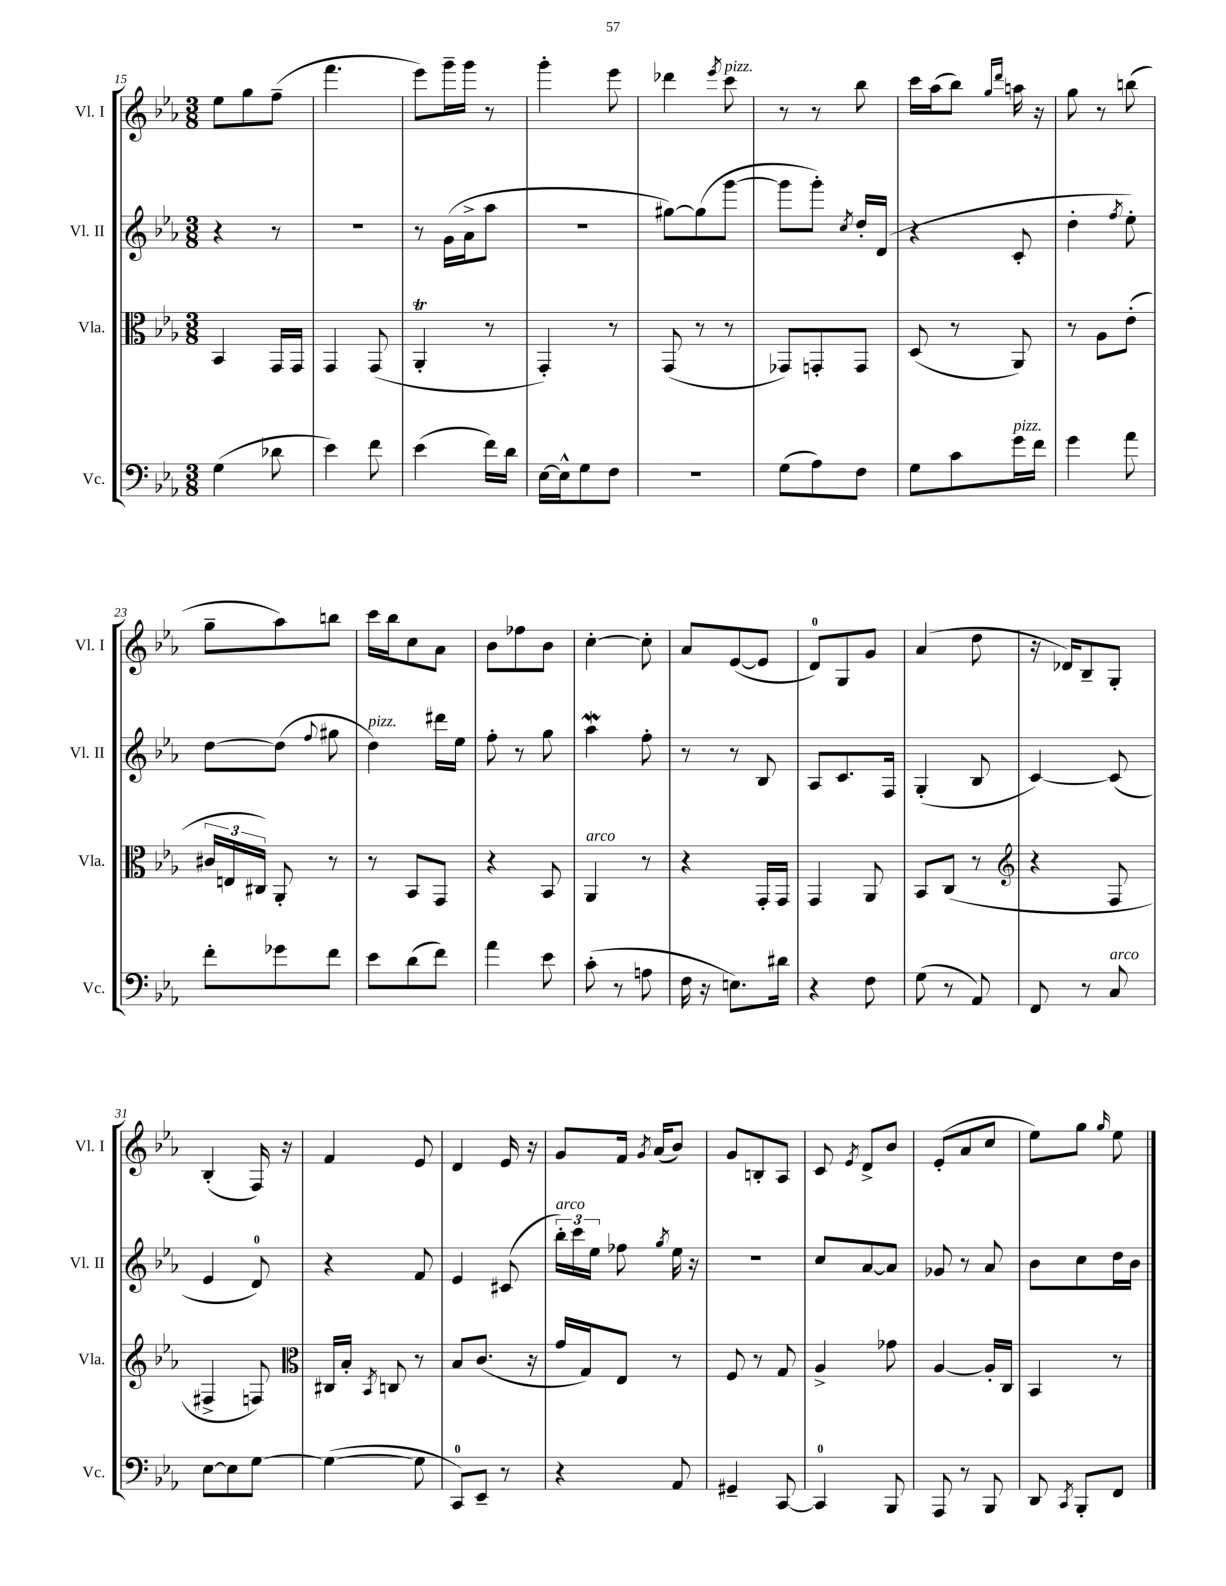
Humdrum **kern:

**kern	**kern	**kern	**kern
*staff4	*staff3	*staff2	*staff1
*clefF4	*clefC3	*clefG2	*clefG2
*k[b-e-a-]	*k[b-e-a-]	*k[b-e-a-]	*k[b-e-a-]
*M3/8	*M3/8	*M3/8	*M3/8
(4G	4BB-	4r	8ee-
.	.	.	8gg
8d-	16GG	8r	(8ff~
.	16GG	.	.
=	=	=	=
4e-)	4GG	4.r	4.fff
8f	(8GG	.	.
=	=	=	=
(4e-	4AA-'	8r	8eee-)
.	.	(16g	16ggg~
.	.	16a-^	16ggg
16f)	8r	8aa-	8r
16d	.	.	.
=	=	=	=
[16E-	4GG')	4.r	4ggg'
16E-^^]	.	.	.
8G	.	.	.
8F	8r	.	8eee-
=	=	=	=
4.r	(8GG	[8gg#)	4ddd-
.	8r	(8gg#]	.
.	.	.	8qeee-
.	8r	[8ggg	8ccc
=	=	=	=
(8G	8GG-)	8ggg]	8r
8A-)	8GG'	8ggg')	8r
.	.	8qcc	.
8F	8GG	16dd'	8bb-
.	.	(16d	.
=	=	=	=
8G	(8D	4r	16ccc
.	.	.	(16aa-
8c	8r	.	8bb-)
.	.	.	16qqgg
.	.	.	16qqddd
16g	8AA-)	8c'	16aa
16f	.	.	16r
=	=	=	=
4g	8r	4dd'	8gg
.	8A-	.	8r
.	.	8qff	.
8a-	(8e-'	8ee-')	(8bb
=	=	=	=
8f'	24c#	[8dd	8gg~
.	24E	.	.
.	24C#)	.	.
8g-	8AA-'	(8dd]	8aa-)
.	.	8qqff	.
8f	8r	8gg#	8bb
=	=	=	=
8e-	8r	4dd)	16ccc
.	.	.	16bb-
(8d	8BB-	.	8cc
8f)	8GG	16ddd#	8a-
.	.	16ee-	.
=	=	=	=
4a-	4r	8ff'	8b-
.	.	8r	8ff-
8e-	8BB-	8gg	8b-
=	=	=	=
(8c'	4AA-	4aa-	[4cc'
8r	.	.	.
8A	8r	8ff'	8cc']
=	=	=	=
16F	4r	8r	8a-
16r	.	.	.
8.E)	.	8r	([8e-
.	16GG'	8B-	8e-]
16d#	16GG	.	.
=	=	=	=
4r	4GG	8A-	8d)
.	.	8.c	8G
8F	8AA-	.	8g
.	.	16F	.
=	=	=	=
(8G	8BB-	(4G'	(4a-
8r	(8C	.	.
8AA-)	8r	8B-	8dd
=	=	=	=
*	*clefG2	*	*
8FF	4r	[4c)	16r
.	.	.	16d-)
8r	.	.	8B-~
8C	8F	(8c]	8G'
=	=	=	=
[8E-	4F#^	4e-	(4B-'
8E-]	.	.	.
[8G	8F)	8d)	16F)
.	.	.	16r
=	=	=	=
*	*clefC3	*	*
(4G_	16C#	4r	4f
.	16B-'	.	.
.	8qBB-	.	.
.	8C	.	.
8G]	8r	8f	8e-
=	=	=	=
8CC)	8B-	4e-	4d
8EE-~	(8.c	.	.
8r	.	(8c#	16e-
.	16r	.	16r
=	=	=	=
4r	16g	24bb-')	8g
.	.	24ccc	.
.	16G)	.	.
.	.	24ee-	.
.	8E-	8ff-	16f
.	.	.	8qg
.	.	.	(16a-
.	.	8qgg	.
8AA-	8r	16ee-	8b-)
.	.	16r	.
=	=	=	=
4GG#~	8F	4.r	8g
.	8r	.	8B'
[8CC	8G	.	8A-
=	=	=	=
4CC]	4A-^	8cc	8c
.	.	.	8qe-
.	.	[8a-	8d^
8BBB-	8g-	8a-]	8b-
=	=	=	=
8AAA-	[4A-	8g-	(8e-'
8r	.	8r	8a-
8BBB-	16A-']	8a-	8cc
.	16C	.	.
=	=	=	=
8DD	4BB-	8b-	8ee-)
8qCC	.	.	.
8BBB-'	.	8cc	8gg
.	.	.	16qqgg
8FF	8r	16dd	8ee-
.	.	16b-	.
==	==	==	==
*-	*-	*-	*-
